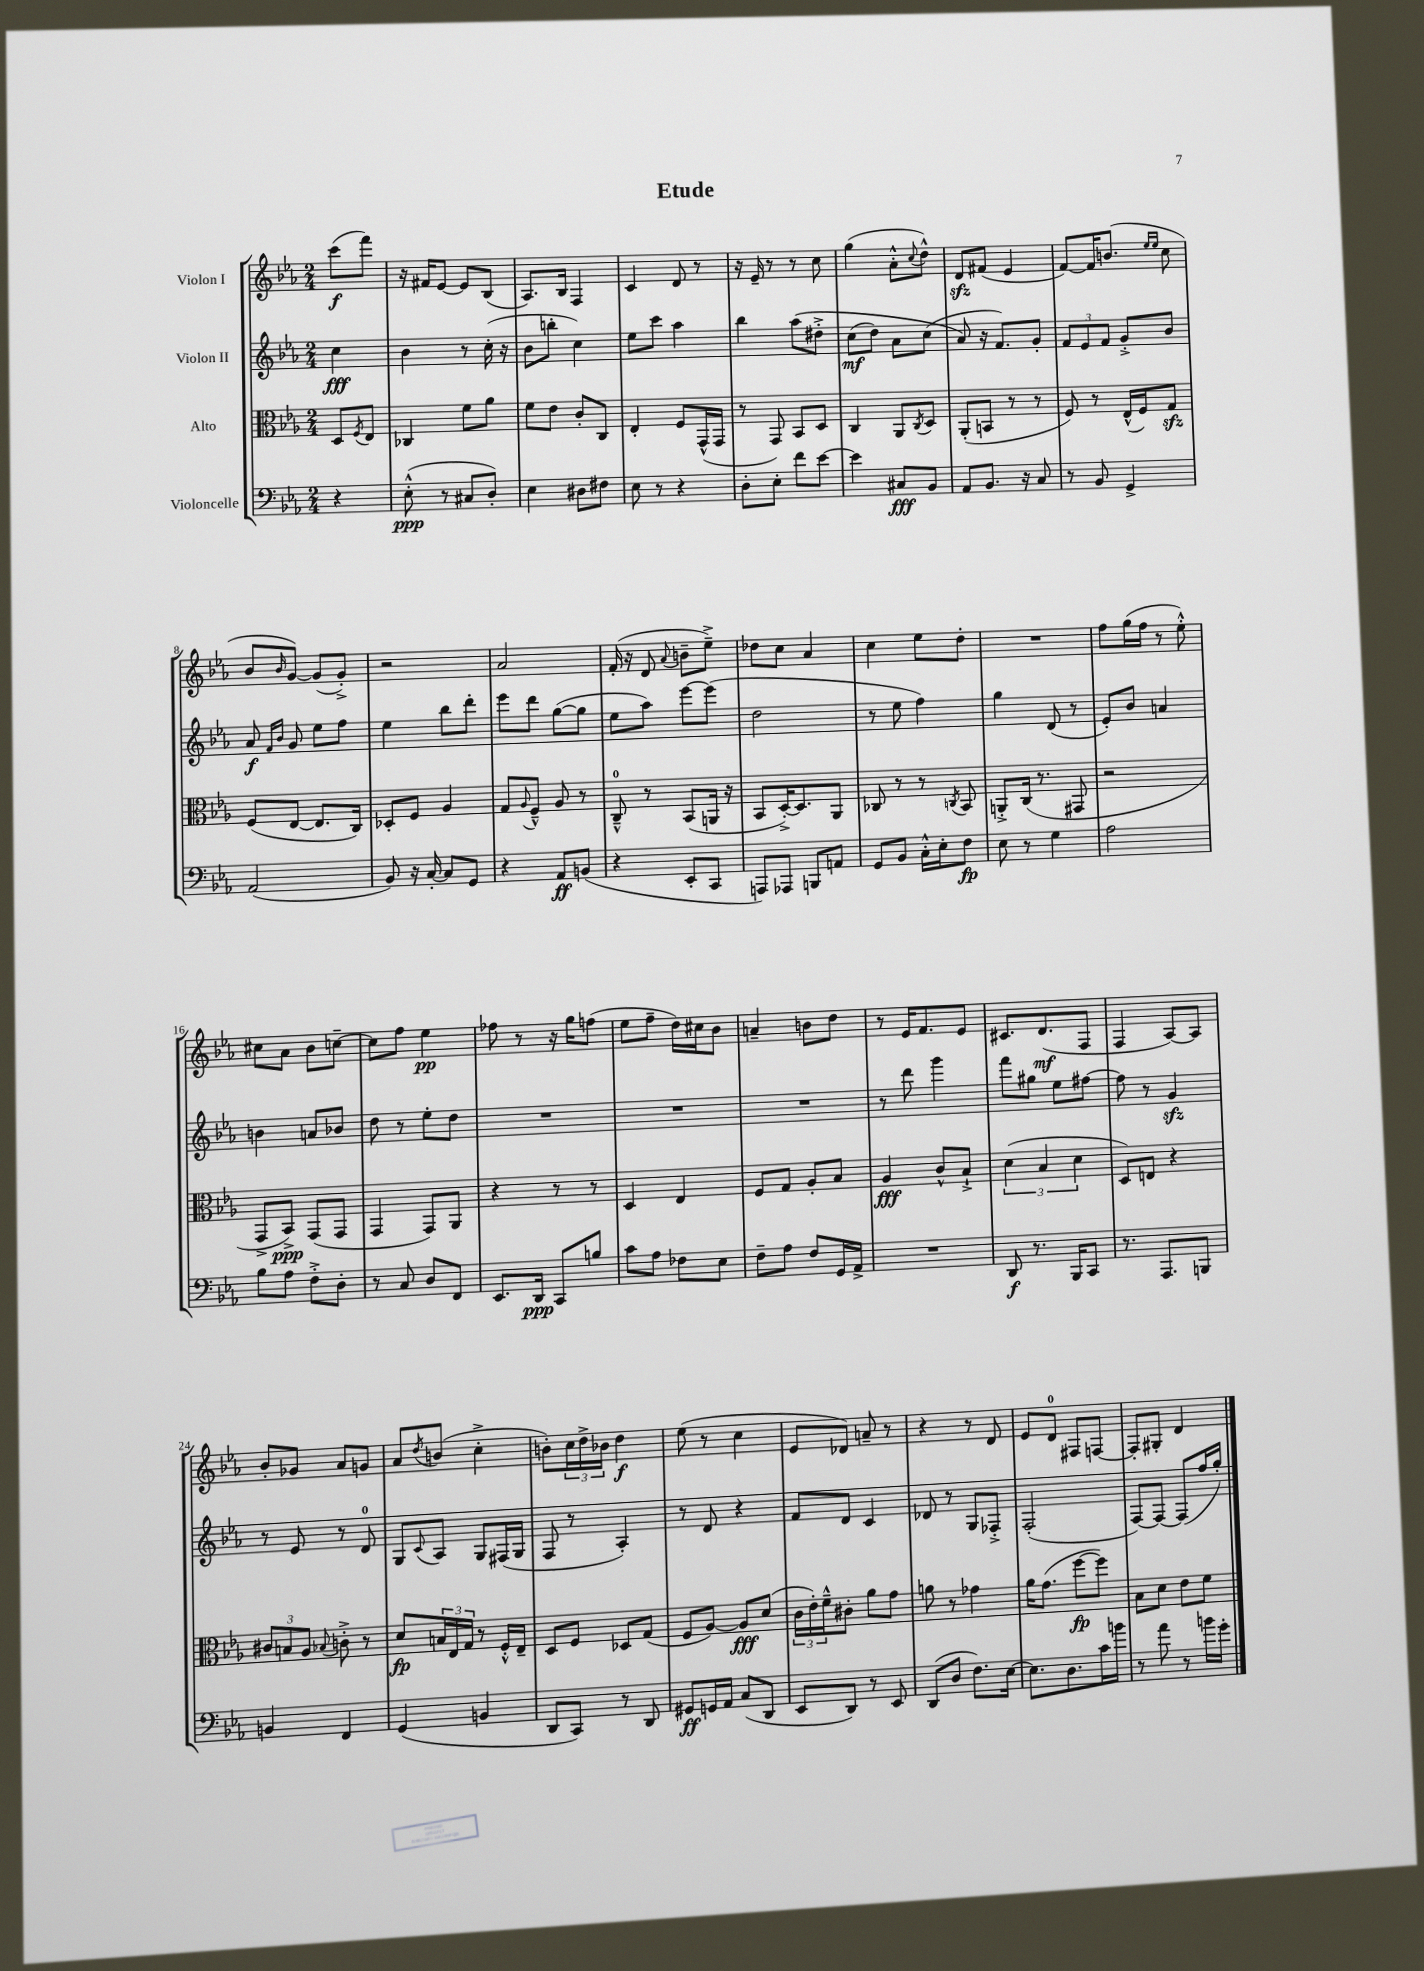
\header { title = "Etude" }
<<
\new StaffGroup <<
\new Staff = "s0" \with { instrumentName = "Violon I" } {
    \clef treble \key ees \major \numericTimeSignature \time 2/4 \partial 4
    c'''8\f( f'''8) |
    r16 fis'16 ees'8~ ees'8 bes8( |
    aes8.) bes16 f4 |
    c'4 d'8 r8 |
    r16 ees'16-- r8 r8 c''8 |
    g''4( aes'8-.-^ \appoggiatura { c''8 } d''8-^) |
    d'8\sfz fis'8( ees'4 |
    f'8~) f'16 b'8.( \grace { ees''16 ees''16 } c''8 |
    bes'8 \grace { bes'16 } g'8~) g'8( g'8-.->) |
    r2 |
    aes'2 |
    f'16-.( r16 d'8 \appoggiatura { aes'8 } b'8-- ees''8--->) |
    des''8 c''8 aes'4 |
    c''4 ees''8 d''8-. |
    R2 |
    f''8 g''16( f''16 r8 ees''8-.-^) |
    cis''8 aes'8 bes'8 c''8~-- |
    c''8 f''8 ees''4\pp |
    fes''8 r8 r16 g''16 f''8( |
    ees''8 f''8-- d''16) cis''16 bes'8 |
    a'4-- b'8 d''8 |
    r8 ees'16 f'8. ees'8 |
    cis'8. d'8.\mf( f8 |
    f4 aes8~) aes8 |
    bes'8-. ges'8 aes'8 g'8 |
    aes'8 \acciaccatura { d''8 } b'8( c''4-.-> |
    b'8-.) \tuplet 3/2 { c''16 d''16-> bes'16 } d''4\f |
    ees''8( r8 c''4 |
    ees'8 des'8) a'8-- r8 |
    r4 r8 d'8 |
    ees'8 d'8-0 fis8 f8~ |
    f8-. gis8-. d'4 \bar "|." |
}
\new Staff = "s1" \with { instrumentName = "Violon II" } {
    \clef treble \key ees \major \numericTimeSignature \time 2/4 \partial 4
    c''4\fff |
    bes'4 r8 c''16-.( r16 |
    bes'8 b''8-. c''4) |
    ees''8 c'''8 aes''4 |
    bes''4 aes''8\( dis''8-.-> |
    c''8\mf( d''8) aes'8 c''8( |
    aes'8\) r16 f'8.) g'8-. |
    \tuplet 3/2 { f'8 ees'8 f'8 } g'8-.-> bes'8 |
    aes'8\f \grace { f'16 bes'16 } g'8 ees''8 f''8 |
    ees''4 bes''8 d'''8-. |
    ees'''8 d'''8 g''8~( g''8 |
    ees''8 aes''8) ees'''8~ ees'''8( |
    d''2 |
    r8 ees''8 f''4) |
    g''4 d'8( r8 |
    ees'8-.) bes'8 a'4 |
    b'4 a'8 bes'8 |
    d''8 r8 ees''8-. d''8 |
    R2 |
    R2 |
    R2 |
    r8 d'''8 g'''4 |
    f'''8 gis''8 ees''8 fis''8~ |
    fis''8 r8 g'4\sfz |
    r8 ees'8 r8 d'8-0 |
    g8 \appoggiatura { c'8 } aes8 g8 fis16( g16 |
    f8 r8 aes4-.) |
    r8 d'8 r4 |
    f'8 d'8 c'4 |
    des'8 r8 g8 fes8-.-> |
    f2-.( |
    f8~) f8~ f8( f''16 g''16-.) \bar "|." |
}
\new Staff = "s2" \with { instrumentName = "Alto" } {
    \clef alto \key ees \major \numericTimeSignature \time 2/4 \partial 4
    d8 \acciaccatura { f8 } ees8 |
    ces4 f'8 aes'8 |
    f'8 ees'8 c'8-. c8 |
    ees4-. f8 g,16-^( g,16 |
    r8 g,8) bes,8 d8 |
    c4 aes,8 \acciaccatura { c8 } d8 |
    aes,8-.( b,8 r8 r8 |
    f8) r8 ees16-^( f16) g8\sfz |
    f8( ees8~ ees8. c16) |
    des8-. f8 aes4 |
    g8 \appoggiatura { aes8 } f8---^ aes8 r8 |
    c8-0---^ r8 bes,8( a,16 r16 |
    bes,8 d16~-.->) d8. aes,8 |
    ces8 r8 r8 \acciaccatura { c8 } bes,8 |
    a,8-.-> c16( r8. gis,8 |
    r2 |
    g,8-> bes,8->\ppp) g,8( g,8 |
    g,4 g,8) aes,8 |
    r4 r8 r8 |
    d4 ees4 |
    f8 g8 aes8-. bes8 |
    aes4\fff c'8-^ bes8-!-> |
    \tuplet 3/2 { d'4( bes4 d'4 } |
    d8) e8 r4 |
    \tuplet 3/2 { cis'8 b8 aes8 } \appoggiatura { bes8 } c'8-.-> r8 |
    d'8\fp \tuplet 3/2 { b16 ees16 g16 } r8 f16-.-^ ees16-- |
    d8 f8 des8 g8( |
    f8 aes8~) aes8\fff d'8( |
    \tuplet 3/2 { c'16 ees'16-.) f'16---^ } cis'8-. aes'8 g'8 |
    a'8 r8 ges'4 |
    aes'16 g'8.( f''8~\fp f''8) |
    bes8 d'8 ees'8 f'8 \bar "|." |
}
\new Staff = "s3" \with { instrumentName = "Violoncelle" } {
    \clef bass \key ees \major \numericTimeSignature \time 2/4 \partial 4
    r4 |
    ees8-.-^\ppp( r8 cis8 d8-.) |
    ees4 dis8 fis8 |
    ees8 r8 r4 |
    d8-. ees8-. f'8 ees'8~ |
    ees'4 cis8\fff bes,8 |
    aes,8 bes,8. r16 c8 |
    r8 bes,8 g,4-> |
    aes,2( |
    bes,8) r16 c16~-. c8 g,8 |
    r4 aes,8\ff b,8( |
    r4 ees,8-. c,8 |
    a,,8) aes,,8 b,,8 a,8 |
    g,8 bes,8 c16-.-^ ees16-. f8\fp |
    ees8 r8 g4 |
    aes2 |
    bes8 aes8 f8-.-> d8-. |
    r8 c8 d8 f,8 |
    ees,8. d,16\ppp c,8 b8 |
    c'8 aes8 fes8 ees8 |
    f8-- aes8 f8 g,16 aes,16-> |
    R2 |
    d,8\f r8. bes,,16 c,8 |
    r8. aes,,8. b,,8 |
    b,4 f,4 |
    g,4( b,4 |
    d,8 c,8) r8 d,8 |
    gis,8\ff g,16 aes,16 c8( d,8 |
    ees,8 d,8) r8 ees,8 |
    d,8( d8 f8.) ees16~ |
    ees8. d8. c'16 b'16 |
    r8 aes'8 r8 b'16 g'16-. \bar "|." |
}
>>
>>
